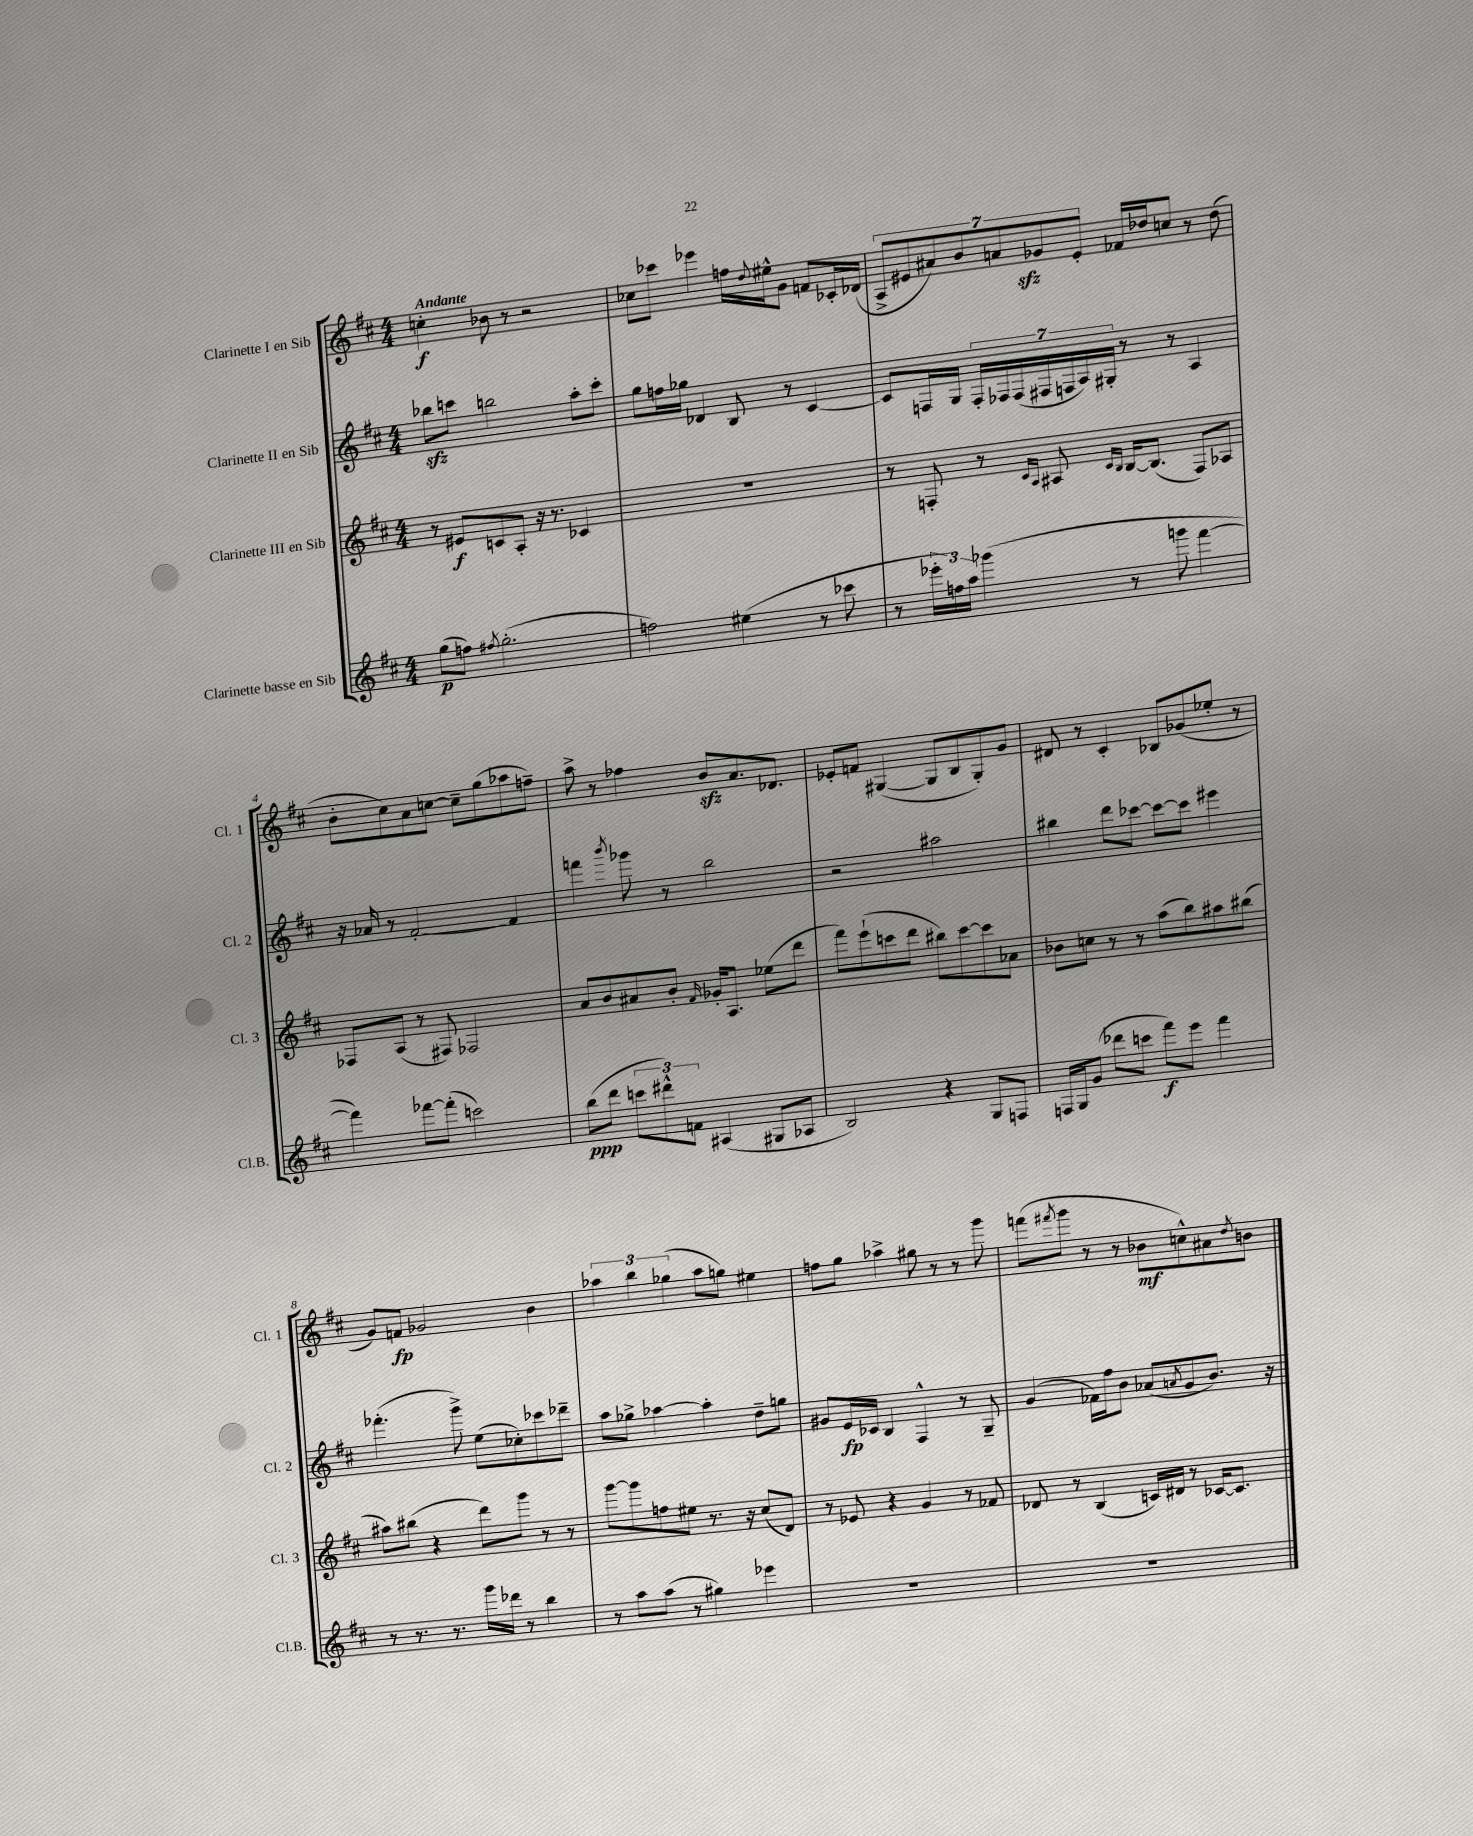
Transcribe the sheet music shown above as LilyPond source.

<<
\new StaffGroup <<
\new Staff = "s0" \with { instrumentName = "Clarinette I en Sib" shortInstrumentName = "Cl. 1" } {
    \clef treble \key d \major \numericTimeSignature \time 4/4 \tempo "Andante"
    c''4-.\f bes'8 r8 r2 |
    ces''8 ces'''8 ees'''4 f''16 \appoggiatura { d''8 } eis''16-^ g'8 f'8 ces'16-. des'16( |
    \tuplet 7/4 { a8-> eis'8 ais'8) b'8 a'8 ges'8\sfz eis'8-. } fes'16 des''16 c''8 r8 des''8( |
    b'8-. cis''8) a'8 c''8~ c''8-- g''8( aes''8 f''8--) |
    a''8-> r8 fes''4 b'8\sfz a'8. des'8. |
    ees'8-. f'8 gis4~( gis8 b8 gis8-.) g'8 |
    dis'8 r8 cis'4-. bes8 ges'8( ees''8-. r8 |
    g'8) f'8\fp ges'2 b'4 |
    \tuplet 3/2 { aes''4 b''4 ges''4( } aes''8 g''8) eis''4 |
    f''8 g''8 aes''4-> gis''8 r8 r8 g'''8 |
    f'''8( \acciaccatura { fis'''8 } g'''8 r8 r8 bes'8\mf c''8-^) ais'8 \acciaccatura { d''8 } b'8 \bar "|." |
}
\new Staff = "s1" \with { instrumentName = "Clarinette II en Sib" shortInstrumentName = "Cl. 2" } {
    \clef treble \key d \major \numericTimeSignature \time 4/4
    bes''8\sfz c'''8 b''2 a''8-. c'''8-. |
    g''8 f''16 ges''16 des'4 b8 r8 cis'4~ |
    cis'8 f16 g16 \tuplet 7/4 { f16-. fes16 fes16( fis16 f16 a16) gis16-. } r8 r8 a4 |
    r16 aes'16 r8 fis'2~-. fis'4 |
    f'''4 \acciaccatura { b'''8 } ges'''8 r8 b''2 |
    r2 ais''2 |
    bis''4 d'''8 ces'''8~ ces'''8~ ces'''8 eis'''4 |
    fes'''4.-.( g'''8->) e''8( ces''8-.) ces'''8 des'''8-- |
    a''8 ges''8-> aes''4~ aes''4-. d''8-- g''8 |
    gis'8 e'16\fp ces'16 b4 fis4-^ r8 g8-- |
    g'4( fes'16) fis''16 b'8 aes'8( \acciaccatura { a'8 } g'8 b'8.) r16 \bar "|." |
}
\new Staff = "s2" \with { instrumentName = "Clarinette III en Sib" shortInstrumentName = "Cl. 3" } {
    \clef treble \key d \major \numericTimeSignature \time 4/4
    r8 eis'8\f c'8 a8-. r16 r8. ces'4 |
    R1 |
    r8 f8-. r8 \grace { cis'16 a16 } ais8 \grace { cis'16 b16 } b16~ b8.( f8) aes8 |
    fes8 a8( r8 fis8) fes2 |
    a'8 b'8 ais'8 b'8-. \grace { fis'16 } ges'16-. a8. ees''8( d'''8 |
    fis'''8) e'''8-!( c'''8 d'''8 bis''8) c'''8~ c'''8 aes'8 |
    bes'8 c''8 r8 r8 a''8( b''8) ais''8 bis''8( |
    ais''8) bis''8( r4 d'''8) g'''8 r8 r8 |
    g'''8~ g'''8 f''8 eis''8 r8. r16 cis''8( d'8) |
    r8 ees'8 r4 g'4 r8 fes'8 |
    des'8 r8 b4( c'16) dis'16 r8 ces'16~ ces'8. \bar "|." |
}
\new Staff = "s3" \with { instrumentName = "Clarinette basse en Sib" shortInstrumentName = "Cl.B." } {
    \clef treble \key d \major \numericTimeSignature \time 4/4
    g''8\p( f''8) \acciaccatura { fis''8 } g''2.-.( |
    f''2) eis''4( r8 ces'''8 |
    r8 \tuplet 3/2 { ees'''16-. f''16) a''16 } ges'''4( r8 g'''8 fis'''4~ |
    fis'''4) fes'''8~ fes'''8-.( c'''2) |
    b''8\ppp( d'''8 \tuplet 3/2 { c'''8 dis'''8-^) f'8 } ais4( gis8 aes8 |
    b2) r4 g8 f8 |
    f16 g16 g'8( des'''8 c'''8 fis'''8\f) e'''8 fis'''4 |
    r8 r8. r8. g'''16 des'''16 r8 b''4 |
    r8 a''8 a''8( r8 gis''4) ees'''4 |
    R1 |
    R1 \bar "|." |
}
>>
>>
